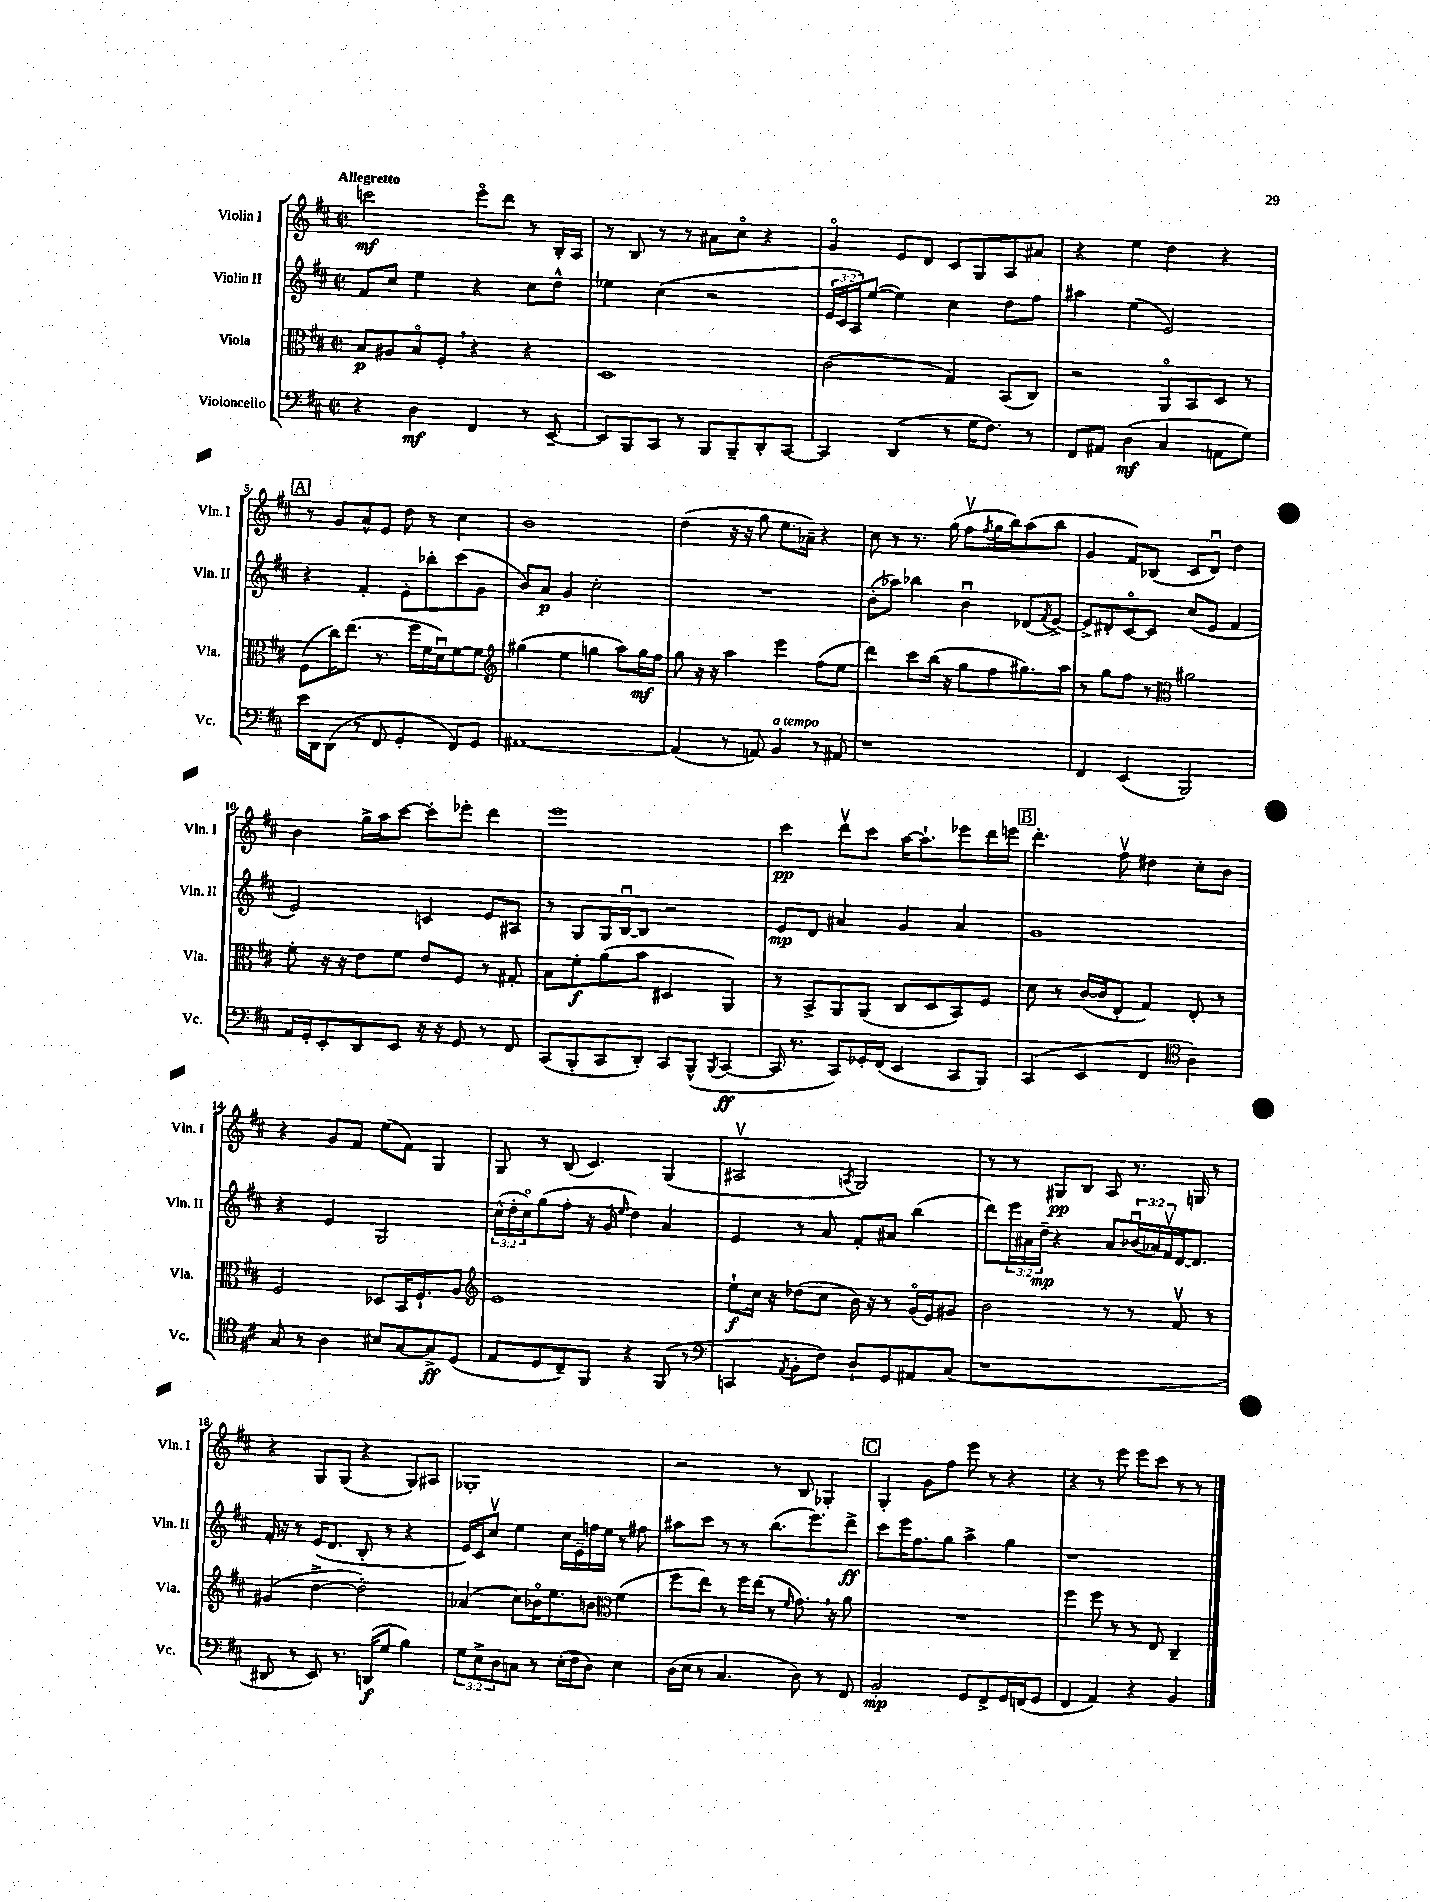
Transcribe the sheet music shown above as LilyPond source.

<<
\new StaffGroup <<
\new Staff = "s0" \with { instrumentName = "Violin I" shortInstrumentName = "Vln. I" } {
    \clef treble \key d \major \defaultTimeSignature \time 2/2 \tempo "Allegretto"
    c'''2\mf e'''8\flageolet d'''8 r8 b16-. a16 |
    r8 b8 r8 r8 ais'8 cis''8\flageolet r4 |
    g'4\flageolet e'8 d'8 cis'8 g8 a8 ais'8 |
    r4 e''4 d''4 r4 |
    \mark \markup { \box "A" } r8 g'8 a'8-^ e'8 d''8 r8 cis''4 |
    b'1 |
    d''4( r16 r16 g''8 e''8. aes'16--) r4 |
    cis''8 r8 r8. g''16( fis''8\upbow \acciaccatura { fis''8 } g''16 b''16) a''8( b''8 |
    g'4 fis'8) bes8( cis'8 d'8\downbow) d''4 |
    b'4 g''16-> a''16 cis'''8~ cis'''8-. ees'''8-. d'''4 |
    e'''1 |
    cis'''4\pp d'''8\upbow cis'''8 a''16~ a''8.-! ees'''8 d'''16 e'''16 |
    \mark \markup { \box "B" } d'''4.-. fis''8\upbow dis''4 cis''8-. b'8 |
    r4 g'8 fis'8 e''8( fis'8) g4 |
    g8 r8 b8( cis'4.) g4( |
    ais2\upbow \acciaccatura { a8 } g2) |
    r8 r8 gis8\pp b8 a8 r8. g16 r8 |
    r4 g8 g8( r4 g8) ais8 |
    ges1-. |
    r2 r8 b8 ges4-. |
    \mark \markup { \box "C" } g4-. g'8 fis''8 e'''8 r8 r4 |
    r4 r8 e'''8 e'''8 cis'''8 r8 r8 \bar "|." |
}
\new Staff = "s1" \with { instrumentName = "Violin II" shortInstrumentName = "Vln. II" } {
    \clef treble \key d \major \defaultTimeSignature \time 2/2 \override Staff.TupletNumber.text = #tuplet-number::calc-fraction-text
    fis'8 cis''8 e''4 r4 cis''8 d''8-^ |
    ees''4 cis''4( r2 |
    \tuplet 3/2 { e'16 cis'16 a16) } e''8~( e''4) cis''4 d''8 fis''8 |
    ais''4 e''4( e'2) |
    \mark \markup { \box "A" } r4 fis'4-. e'8-. bes''8-. cis'''8( g'8 |
    b'8) a'8\p g'4 cis''2-. |
    R1 |
    b'8-.( aes''8) bes''4 b'4\downbow des'8( \acciaccatura { fis'8 } e'8~->) |
    e'8-> dis'8-. cis'8~\flageolet cis'8 cis''8( e'8 fis'4 |
    e'2) c'4 e'8 ais8 |
    r8 g8 g16 b16~\downbow b8 r2 |
    e'8\mp d'8 ais'4 g'4 ais'4 |
    \mark \markup { \box "B" } g'1 |
    r4 e'4 g2 |
    \tuplet 3/2 { cis''16-^( d''16-. cis''16\flageolet) } g''8( fis''8-. r16 g'16 \grace { e''16 } d''4) a'4 |
    e'4 r8 a'8 fis'8-. ais'8 b''4( |
    d'''8) \tuplet 3/2 { e'''16 ais'16 d''16--\mp } r4 ais'8 \tuplet 3/2 { bes'16\downbow( aes'16) fis'16\upbow } d'16~ d'8. |
    fis'16-. r16 r8 e'16( d'8. b8-. r8 r4 |
    e'16) cis'16 cis''8\upbow e''4 cis''16 e'16-- f''16 e''16 r8 fis''8 |
    ais''8 cis'''8 r8 r8 b''8.( e'''8.) d'''8->\ff |
    \mark \markup { \box "C" } cis'''8 e'''16 fis''8. g''8 a''4-> g''4 |
    r1 \bar "|." |
}
\new Staff = "s2" \with { instrumentName = "Viola" shortInstrumentName = "Vla." } {
    \clef alto \key d \major \defaultTimeSignature \time 2/2
    b8\p ais8 b8\flageolet fis8-. \breathe r4 r4 |
    d1 |
    cis'2( g4) b,8( cis8) |
    r2 a,8\flageolet b,8 d8 r8 |
    \mark \markup { \box "A" } fis8( cis''16) e''8.( r8. fis''16 fis'16 d'16\downbow) fis'8~ fis'8 |
    \clef treble gis''4( e''4 g''4 a''8) g''16\mf fis''16 |
    g''8 r16 r16 a''4 e'''4 fis''8( e''8 |
    d'''4) cis'''8 b''16( r16 g''8 fis''8 gis''8.) a''16 |
    r8 g''8 fis''8 r8 \clef alto ais'2 |
    fis'8-. r16 r16 e'8 fis'8 e'8 fis8 r8 gis8-. |
    b8 fis'8-.\f a'8( b'8 dis4 a,4) |
    r8 b,8-> a,8 a,8( cis8 d8 b,8) fis8 |
    \mark \markup { \box "B" } d'8 r8 cis'16~( cis'16 e8-. g4) e8-. r8 |
    fis2 des8 b,16 fis8.-! a8 |
    \clef treble e'1 |
    e''8-!\f cis''16 r16 des''8( cis''8 b'16) r16 r8 g'16\flageolet( e'16) gis'8 |
    b'2 r8 r8 fis'8\upbow r8 |
    gis'4( d''4~-> d''2-.) |
    aes'4( cis''8) bes'16\flageolet e''8. b'8 \clef alto fis'4( |
    fis''8 e''8) r8 fis''16 e''16( r8 \grace { fis'16 } g'8.) \breathe r16 a'8 |
    \mark \markup { \box "C" } R1 |
    fis''4 fis''8 r8 r8 e8 cis4-- \bar "|." |
}
\new Staff = "s3" \with { instrumentName = "Violoncello" shortInstrumentName = "Vc." } {
    \clef bass \key d \major \defaultTimeSignature \time 2/2 \override Staff.TupletNumber.text = #tuplet-number::calc-fraction-text
    r4 d4\mf fis,4 r8 e,8~-- |
    e,8 b,,8 cis,8 r8 b,,8 b,,8-- d,8-. cis,8~ |
    cis,4 d,4( r8 g16 fis8.) r8 |
    fis,8 ais,8 d4\mf( cis4 a,8 g8) |
    \mark \markup { \box "A" } e'16 d,16 d,8( r8 fis,8 g,4-. fis,8) g,8 |
    ais,1~ |
    ais,4( r8 a,8) b,4^\markup { \italic "a tempo" } r8 ais,8 |
    r1 |
    fis,4 e,4( b,,2) |
    a,16 g,16-. e,8-. d,8 e,8 r16 r16 g,8 r8 fis,8 |
    cis,8( b,,8-. cis,8 d,8-.) cis,8 b,,8-^( \acciaccatura { b,,8 } cis,4~\ff |
    cis,16 r8. cis,8) ges,16-. fis,16( e,4 cis,8 b,,8) |
    \mark \markup { \box "B" } cis,4( e,4 fis,4 \clef tenor a4) |
    g8 r8 a4 bis8 g8~ g8->\ff d8( |
    e8 d8 cis8--) fis,8 r4 fis,8( r8 |
    \clef bass c,4 \acciaccatura { a,8 } b,8-. fis8) d8-! g,8 ais,8 cis8( |
    r1 |
    dis,8 r8 e,8) r8. d,16\f( g8 b4) |
    \tuplet 3/2 { g8 e8-> d8 } c8 r8 e16-.( fis16 d8) e4 |
    d16( e16 r8 cis4. d8) r8 fis,8 |
    \mark \markup { \box "C" } b,2-.\mp g,8 fis,8-> g,16 f,16( g,8 |
    fis,4 a,4) r4 b,4 \bar "|." |
}
>>
>>
